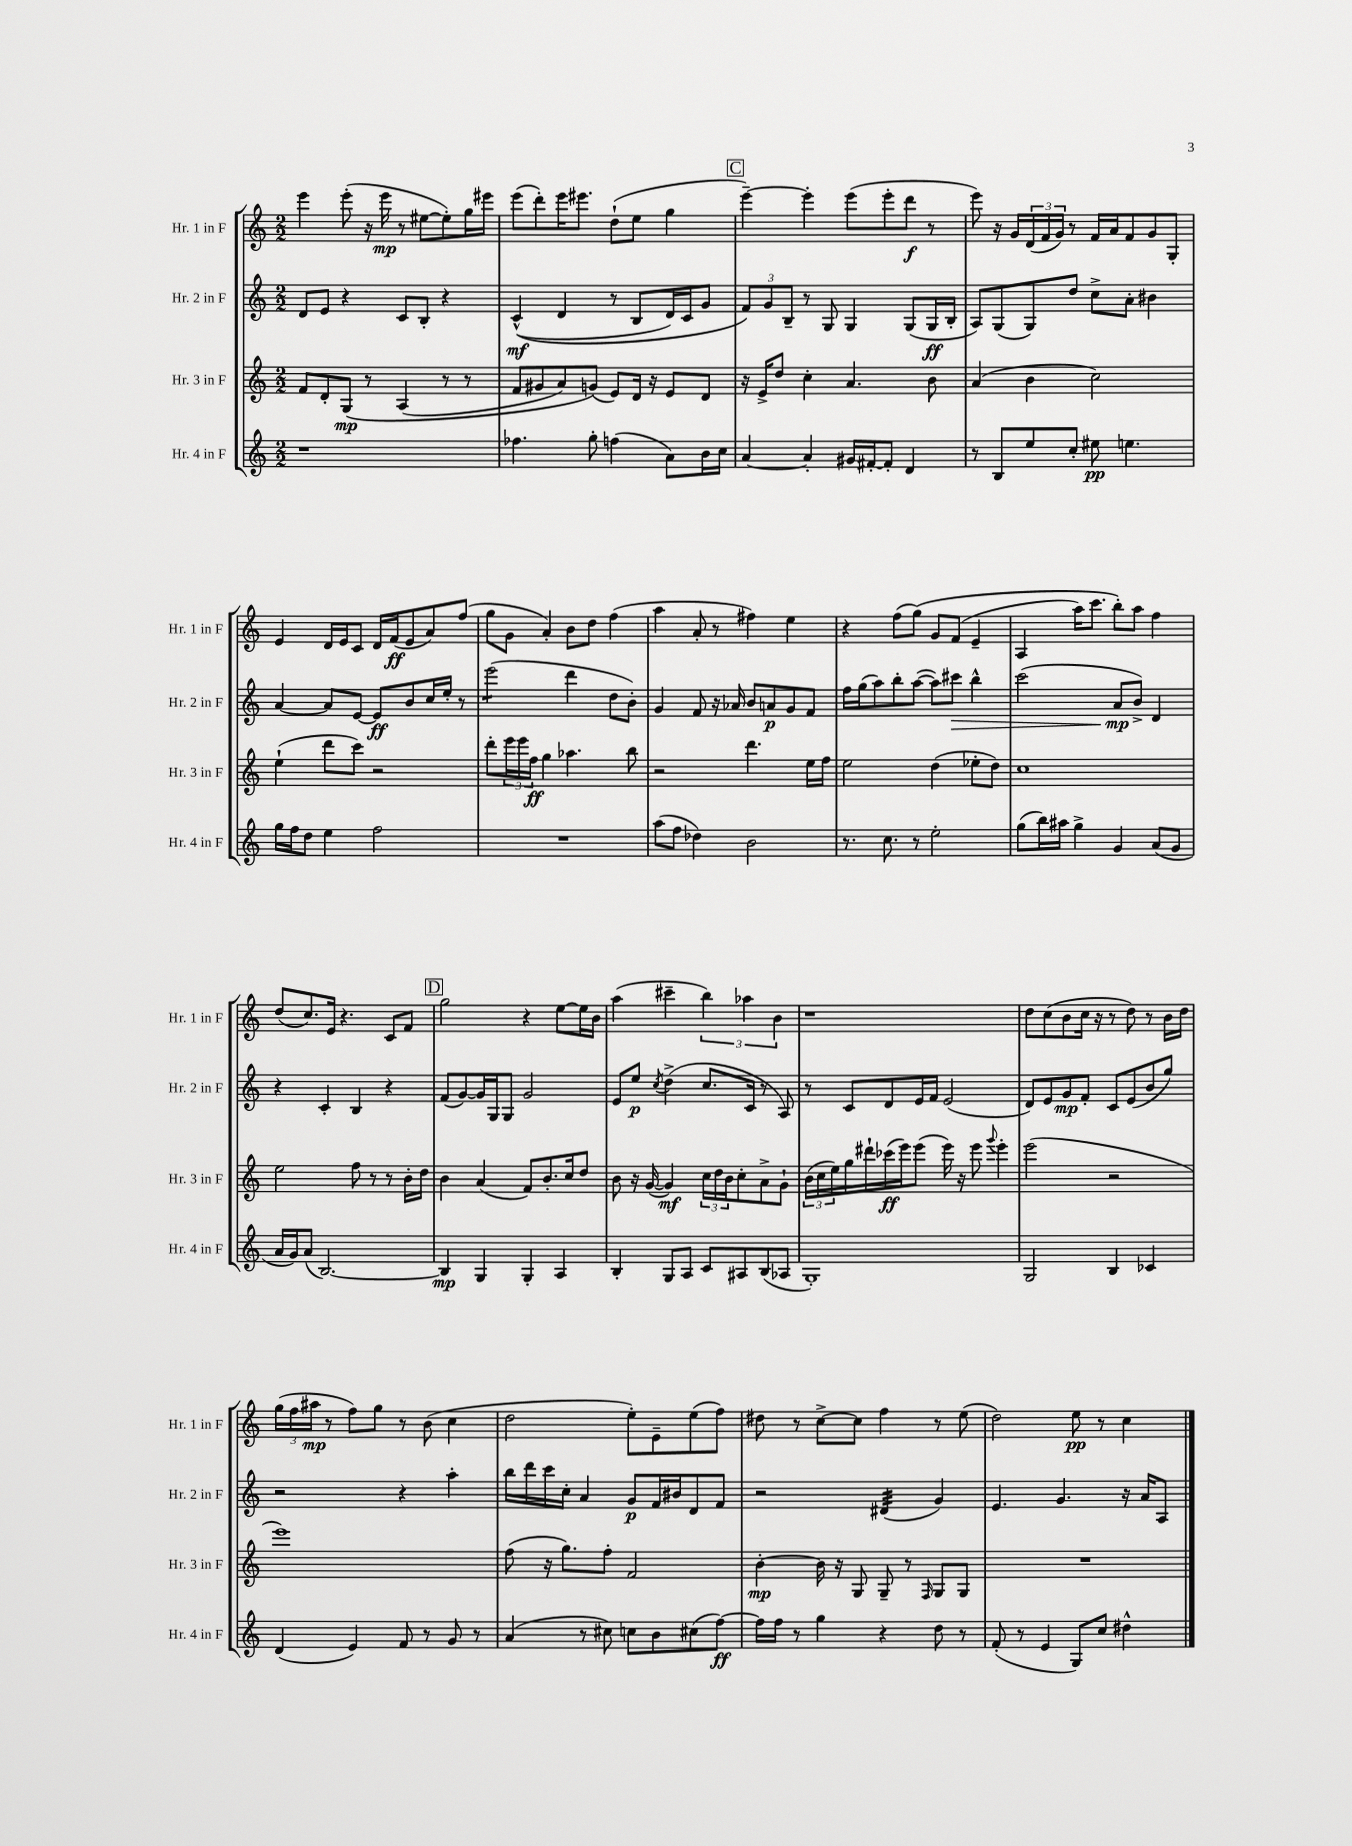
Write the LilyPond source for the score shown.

<<
\new StaffGroup <<
\new Staff = "s0" \with { instrumentName = "Hr. 1 in F" shortInstrumentName = "Hr. 1 in F" } {
    \clef treble \key c \major \numericTimeSignature \time 2/2
    e'''4 e'''8-.( r16 e'''16\mp r8 eis''8~ eis''8-.) g''16 eis'''16 |
    e'''8( d'''8-.) e'''16 eis'''8. d''8-!( e''8 g''4 |
    \mark \markup { \box "C" } e'''4~--) e'''4-. e'''8( e'''8-. d'''8\f r8 |
    e'''8) r16 g'16 \tuplet 3/2 { d'16( f'16 g'16) } r8 f'16 a'16 f'8 g'8 g8-. |
    e'4 d'16 e'16 c'8 d'16 f'16\ff( e'8 a'8) f''8( |
    g''8 g'8 a'4-.) b'8 d''8 f''4( |
    a''4 a'8-. r8 fis''4) e''4 |
    r4 f''8( g''8)\( g'8 f'8( e'4-- |
    a4 a''16) c'''8. b''8-.\) a''8 f''4 |
    d''8( c''8.) e'16 r4. c'8 f'8 |
    \mark \markup { \box "D" } g''2 r4 e''8~ e''16 b'16 |
    a''4( cis'''4-- \tuplet 3/2 { b''4) aes''4 b'4 } |
    r1 |
    d''8 c''8( b'8 c''16 r16 r8 d''8) r8 b'16 d''16 |
    \tuplet 3/2 { g''16( f''16 ais''16\mp } r8 f''8) g''8 r8 b'8( c''4 |
    d''2 e''8-.) e'8-- e''8( f''8) |
    dis''8 r8 c''8~-> c''8 f''4 r8 e''8( |
    d''2) e''8\pp r8 c''4 \bar "|." |
}
\new Staff = "s1" \with { instrumentName = "Hr. 2 in F" shortInstrumentName = "Hr. 2 in F" } {
    \clef treble \key c \major \numericTimeSignature \time 2/2
    d'8 e'8 r4 c'8 b8-. r4 |
    c'4-^\mf(\( d'4 r8 b8 d'16) c'16 g'8 |
    \mark \markup { \box "C" } \tuplet 3/2 { f'8\) g'8 b8-- } r8 g8 g4 g8( g16\ff b16-. |
    a8) g8( g8) d''8 c''8-> a'8-. bis'4 |
    a'4~ a'8 e'8~ e'8\ff b'8 c''16 e''16-. r8 |
    e'''2:8( d'''4 d''8 b'8-.) |
    g'4 f'8 r16 aes'16 b'8 a'8\p g'8 f'8 |
    f''16 g''16( a''8) b''8-. a''8~( a''8) cis'''8\> b''4-^ |
    c'''2( a'8\mp\! b'8->) d'4 |
    r4 c'4-. b4 r4 |
    \mark \markup { \box "D" } f'8( g'8~) g'16 g16 g8 g'2 |
    e'8 e''8\p \acciaccatura { c''8 } d''4->( c''8. c'16 r8 a8) |
    r8 c'8 d'8 e'16 f'16 e'2( |
    d'8) e'8 g'8\mp f'8-. c'8 e'8( b'8 g''8) |
    r2 r4 a''4-. |
    b''16 d'''16 c'''16 c''16-. a'4 g'8\p f'16 bis'16 d'8 f'8 |
    r2 dis'4:32( g'4) |
    e'4. g'4. r16 a'16 a8 \bar "|." |
}
\new Staff = "s2" \with { instrumentName = "Hr. 3 in F" shortInstrumentName = "Hr. 3 in F" } {
    \clef treble \key c \major \numericTimeSignature \time 2/2
    f'8 d'8-. g8\mp\( r8 a4( r8 r8 |
    f'8 gis'8 a'8) g'8(\) e'8) d'16 r16 e'8 d'8 |
    \mark \markup { \box "C" } r16 e'16-> d''8 c''4-. a'4. b'8 |
    a'4( b'4 c''2) |
    e''4-!( d'''8 c'''8) r2 |
    d'''8-. \tuplet 3/2 { e'''16 e'''16 f''16\ff } g''4 aes''4. b''8 |
    r2 d'''4. e''16 f''16 |
    e''2 d''4( ees''8-. d''8) |
    c''1 |
    e''2 f''8 r8 r8 b'16-. d''16 |
    \mark \markup { \box "D" } b'4 a'4( f'8) b'8.-. c''16 d''8 |
    b'8 r16 g'16~( g'4\mf) \tuplet 3/2 { c''16 d''16 b'16 } c''8-. a'8-> g'8-! |
    \tuplet 3/2 { b'16( c''16 e''16) } g''16 dis'''16-! ces'''16\ff( e'''16) e'''8( e'''16) r16 e'''8 \appoggiatura { g'''8 } e'''4-. |
    e'''2( r2 |
    e'''1) |
    f''8( r16 g''8.) f''8-. f'2 |
    b'4~-.\mp b'16 r16 g8 g8-- r8 \grace { f16 } g8 g8 |
    R1 \bar "|." |
}
\new Staff = "s3" \with { instrumentName = "Hr. 4 in F" shortInstrumentName = "Hr. 4 in F" } {
    \clef treble \key c \major \numericTimeSignature \time 2/2
    r1 |
    fes''4. g''8-. f''4( a'8) b'16 c''16 |
    \mark \markup { \box "C" } a'4~ a'4-. gis'16 fis'16~-. fis'8-. d'4 |
    r8 b8 e''8 c''8-. eis''8\pp e''4. |
    g''16 f''16 d''8 e''4 f''2 |
    R1 |
    a''8( f''8 des''4) b'2 |
    r8. c''8. r8 e''2-. |
    g''8( b''16) ais''16 g''4-> g'4 a'8( g'8 |
    a'16 g'16) a'8( b2.~) |
    \mark \markup { \box "D" } b4\mp g4 g4-. a4 |
    b4-. g8 a8 c'8 ais8 b8( aes8 |
    g1-.) |
    g2 b4 ces'4 |
    d'4( e'4) f'8 r8 g'8 r8 |
    a'4( r8 cis''8) c''8 b'8 cis''8( f''8~\ff) |
    f''16 f''16 r8 g''4 r4 d''8 r8 |
    f'8-.( r8 e'4 g8) c''8 dis''4-^ \bar "|." |
}
>>
>>
\layout { \context { \Score \remove "Bar_number_engraver" } }
